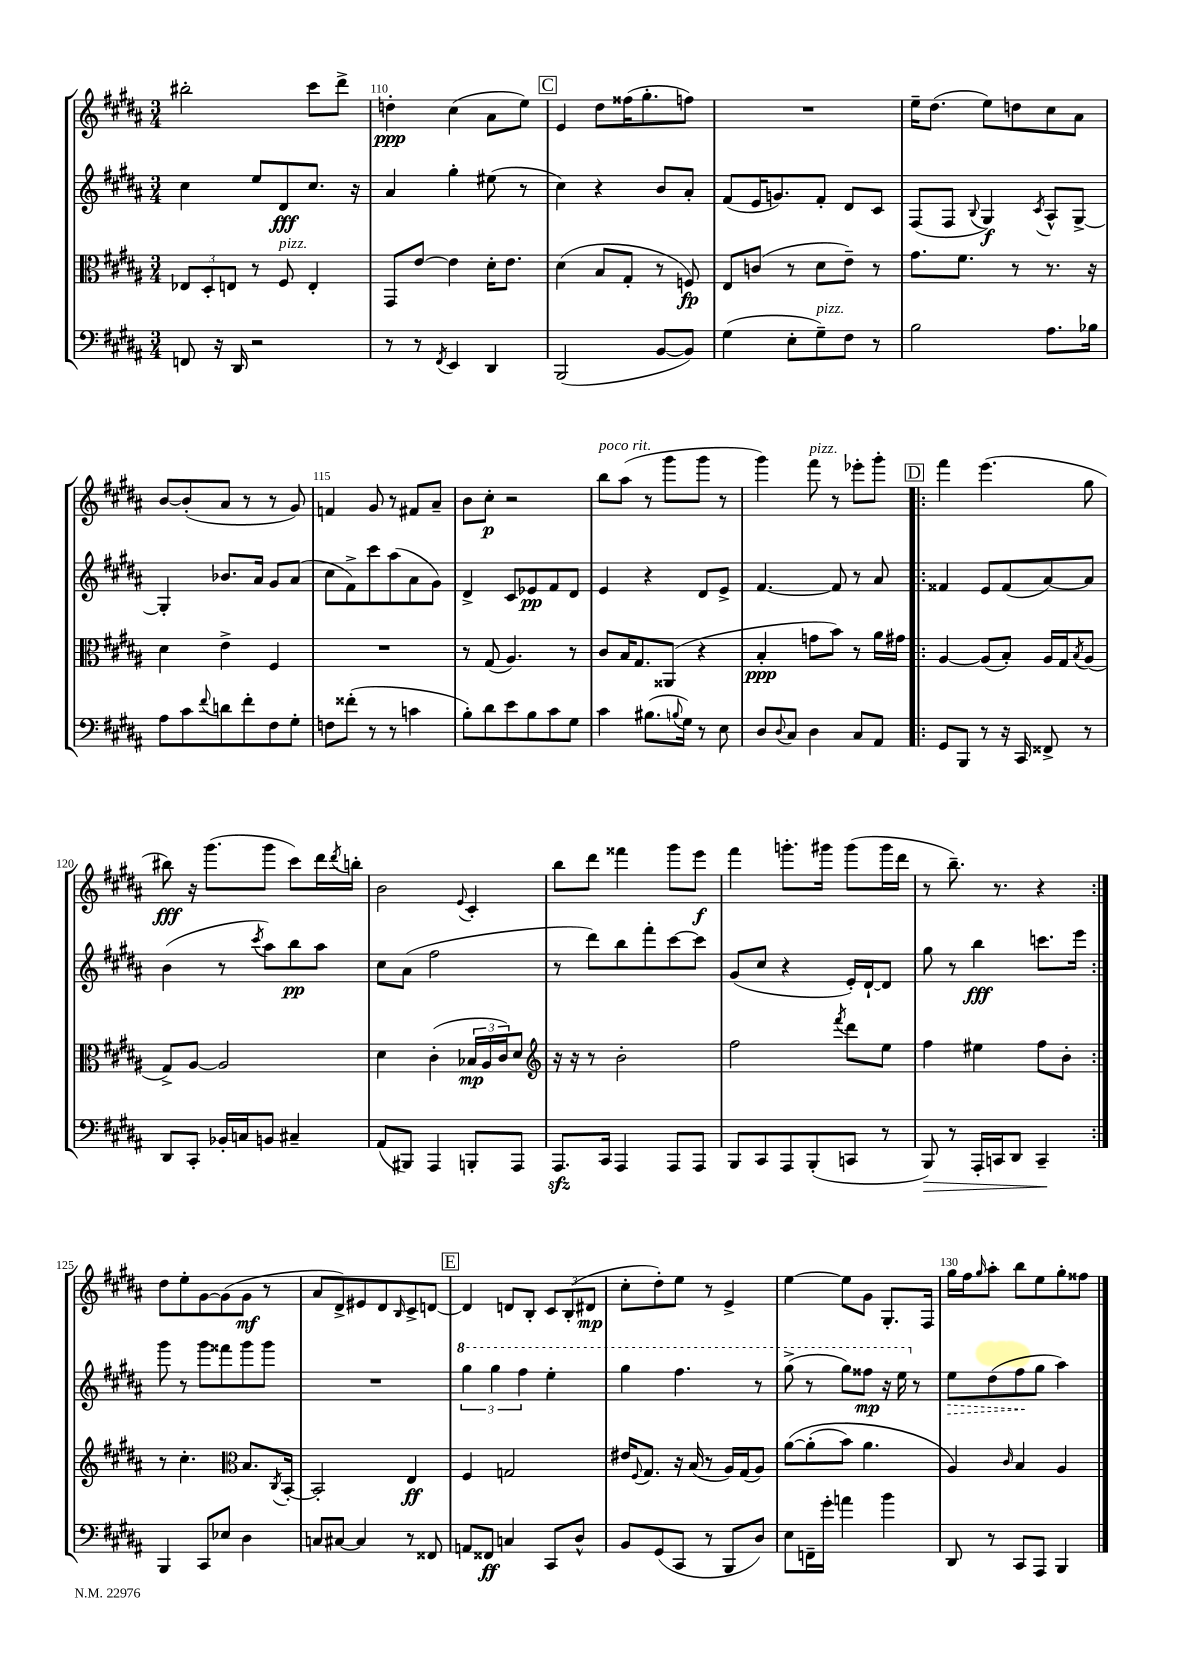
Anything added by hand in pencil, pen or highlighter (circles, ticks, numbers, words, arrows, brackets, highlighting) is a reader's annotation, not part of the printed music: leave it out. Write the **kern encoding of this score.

**kern	**dynam	**kern	**dynam	**kern	**dynam	**kern	**dynam
*part4	*part4	*part3	*part3	*part2	*part2	*part1	*part1
*staff4	*staff4	*staff3	*staff3	*staff2	*staff2	*staff1	*staff1
*clefF4	*	*clefC3	*	*clefG2	*	*clefG2	*
*k[f#c#g#d#a#]	*	*k[f#c#g#d#a#]	*	*k[f#c#g#d#a#]	*	*k[f#c#g#d#a#]	*
*M3/4	*	*M3/4	*	*M3/4	*	*M3/4	*
=109	=109	=109	=109	=109	=109	=109	=109
8FFn/	.	12E-X/L	.	4cc#\	.	2bb#X'\	.
.	.	12D#'/	.	.	.	.	.
16r	.	.	.	.	.	.	.
.	.	12En/J	.	.	.	.	.
16DD#/	.	.	.	.	.	.	.
2r	.	8r	.	8ee/L	.	.	.
!	!	!LO:TX:a:i:t=pizz.	!	!	!	!	!
.	.	8F#/	.	8d#/	fff	.	.
.	.	4E'/	.	8.cc#/J	.	8ccc#\L	.
.	.	.	.	.	.	8ddd#^\J	.
.	.	.	.	16r	.	.	.
=110	=110	=110	=110	=110	=110	=110	=110
8r	.	8GG#/L	.	4a#/	.	4ddn'\	ppp
8r	.	[8e/J	.	.	.	.	.
8qFF#/	.	.	.	.	.	.	.
4EE/	.	4e\]	.	4gg#'\	.	(4cc#\	.
4DD#/	.	16d#'\KL	.	(8ee#X\	.	8a#\L	.
.	.	8.e\J	.	.	.	.	.
.	.	.	.	8r	.	8ee\J)	.
!!LO:REH:place=s1:t=C
=111	=111	=111	=111	=111	=111	=111	=111
(2BBB/	.	(4d#\	.	4cc#\)	.	4e/	.
.	.	8B/L	.	4r	.	8dd#\L	.
.	.	8G#'/J	.	.	.	(16ff##X\K	.
.	.	.	.	.	.	8.gg#'\	.
[8BB/L	.	8r	.	8b/L	.	.	.
8BB/J])	.	8Fn/)	fp	8a#'/J	.	8ffn\J)	.
=112	=112	=112	=112	=112	=112	=112	=112
(4G#\	.	8E/L	.	(8f#/L	.	2.r	.
.	.	(8cn/J	.	16e/K	.	.	.
.	.	.	.	8.gn/)	.	.	.
8E'\L	.	8r	.	.	.	.	.
!LO:TX:a:i:t=pizz.	!	!	!	!	!	!	!
8G#~\)	.	8d#\L	.	8f#'/J	.	.	.
8F#\J	.	8e~\J)	.	8d#/L	.	.	.
8r	.	8r	.	8c#/J	.	.	.
=113	=113	=113	=113	=113	=113	=113	=113
2B\	.	8.g#\L	.	(8F#/L	.	16ee~\KL	.
.	.	.	.	.	.	(8.dd#\J	.
.	.	.	.	8F#/J	.	.	.
.	.	8.f#\J	.	.	.	.	.
.	.	.	.	8qqB/	.	.	.
.	.	.	.	4G#/)	f	8ee\L)	.
.	.	8r	.	.	.	8ddn\	.
.	.	.	.	8qc#/	.	.	.
8.A#\L	.	8.r	.	8A#^^/L	.	8cc#\	.
.	.	.	.	[8G#^/J	.	8a#\J	.
16B-X\Jk	.	16r	.	.	.	.	.
!!LO:LB:g=z
=114	=114	=114	=114	=114	=114	=114	=114
8A#\L	.	4d#\	.	4G#'/]	.	[8b/L	.
8c#\	.	.	.	.	.	(8b'/]	.
8qqf#/	.	.	.	.	.	.	.
8dn\	.	4e^\	.	8.b-X/L	.	8a#/J	.
8f#'\	.	.	.	.	.	8r	.
.	.	.	.	16a#/Jk	.	.	.
8F#\	.	4F#/	.	8g#/L	.	8r	.
8G#'\J	.	.	.	(8a#/J	.	8g#/)	.
=115	=115	=115	=115	=115	=115	=115	=115
8Fn\L	.	2.r	.	8cc#\L	.	4fn/	.
(8f##X'\J	.	.	.	8f#^\)	.	.	.
8r	.	.	.	8ccc#\	.	8g#/	.
8r	.	.	.	(8aa#\	.	8r	.
4cn\	.	.	.	8a#\	.	8f#X/L	.
.	.	.	.	8g#\J)	.	8a#~/J	.
=116	=116	=116	=116	=116	=116	=116	=116
8B'\L)	.	8r	.	4d#^/	.	8b\L	.
8d#\	.	(8G#/	.	.	.	8cc#'\J	p
8e\	.	4.A#/)	.	8c#/L	.	2r	.
8B\	.	.	.	8e-X/	pp	.	.
8c#\	.	.	.	8f#/	.	.	.
8G#\J	.	8r	.	8d#/J	.	.	.
=117	=117	=117	=117	=117	=117	=117	=117
!	!	!	!	!	!	!LO:TX:a:i:t=poco rit.	!
4c#\	.	8c#/L	.	4e/	.	8bb\L	.
.	.	16B/K	.	.	.	(8aa#\J	.
.	.	8.G#/	.	.	.	.	.
(8.B#X\L	.	.	.	4r	.	8r	.
.	.	(8AA##X/J	.	.	.	8ggg#\L	.
8qqBn/	.	.	.	.	.	.	.
16G#\Jk)	.	.	.	.	.	.	.
8r	.	4r	.	8d#/L	.	8ggg#\J	.
8E\	.	.	.	8e^/J	.	8r	.
=118	=118	=118	=118	=118	=118	=118	=118
8D#/L	.	4B'/	ppp	[4.f#/	.	4ggg#\)	.
8qqD#/	.	.	.	.	.	.	.
8C#/J	.	.	.	.	.	.	.
!	!	!	!	!	!	!LO:TX:a:i:t=pizz.	!
4D#\	.	8gn\L	.	.	.	8fff#\	.
.	.	8b\J)	.	8f#/]	.	8r	.
8C#/L	.	8r	.	8r	.	8eee-X'\L	.
8AA#/J	.	16a#\LL	.	8a#/	.	8ggg#'\J	.
.	.	16g#X\JJ	.	.	.	.	.
!!LO:REH:place=s1:t=D
=119!|:	=119!|:	=119!|:	=119!|:	=119!|:	=119!|:	=119!|:	=119!|:
8GG#/L	.	[4A#/	.	4f##X/	.	4fff#\	.
8BBB/J	.	.	.	.	.	.	.
8r	.	(8A#/L]	.	8e/L	.	(4.eee\	.
16r	.	8B'/J)	.	(8f##/	.	.	.
16CC#/	.	.	.	.	.	.	.
8FF##X^/	.	16A#/LL	.	[8a#/)	.	.	.
.	.	16G#/J	.	.	.	.	.
.	.	8qB/	.	.	.	.	.
8r	.	(8A#/J	.	8a#/J]	.	8gg#\	.
!!LO:LB:g=z
=120	=120	=120	=120	=120	=120	=120	=120
8DD#/L	.	8G#^/L)	.	(4b\	.	8bb#X\)	fff
8CC#'/J	.	[8A#/J	.	.	.	16r	.
.	.	.	.	.	.	(8.ggg#\L	.
16BB-X'/LL	.	2A#/]	.	8r	.	.	.
16Cn/J	.	.	.	.	.	.	.
.	.	.	.	8qccc#/	.	.	.
8BBn/J	.	.	.	8aa#\L)	.	8ggg#\J	.
4C#X~/	.	.	.	8bb\	pp	8ccc#\L)	.
.	.	.	.	8aa#\J	.	16ddd#\L	.
.	.	.	.	.	.	8qddd#/	.
.	.	.	.	.	.	16bbn'\JJ	.
=121	=121	=121	=121	=121	=121	=121	=121
(8AA#/L	.	4d#\	.	8cc#\L	.	2b\	.
8BBB#X/J)	.	.	.	(8a#\J	.	.	.
4AAA#/	.	(4c#'\	.	2ff#\	.	.	.
.	.	.	.	.	.	8qqe/	.
8BBBn'/L	.	24B-X/LL	mp	.	.	4c#'/	.
.	.	24A#/	.	.	.	.	.
.	.	24c#/J)	.	.	.	.	.
8AAA#/J	.	8d#/J	.	.	.	.	.
=122	=122	=122	=122	=122	=122	=122	=122
*	*	*clefG2	*	*	*	*	*
8.AAA#zz/L	.	16r	.	8r	.	8bb\L	.
.	.	16r	.	.	.	.	.
.	.	8r	.	8ddd#\L)	.	8ddd#\J	.
16CC#/Jk	.	.	.	.	.	.	.
4AAA#/	.	2b'\	.	8bb\	.	4fff##X\	.
.	.	.	.	8fff#'\	.	.	.
8AAA#/L	.	.	.	[8ccc#\	.	8ggg#\L	.
8AAA#/J	.	.	.	8ccc#\J]	.	8eee\J	f
=123	=123	=123	=123	=123	=123	=123	=123
8BBB/L	.	2ff#\	.	(8g#/L	.	4fff#\	.
8CC#/	.	.	.	8cc#/J	.	.	.
8AAA#/	.	.	.	4r	.	8.gggn'\L	.
(8BBB'/	.	.	.	.	.	.	.
.	.	.	.	.	.	16ggg#X\Jk	.
.	.	8qfff#/	.	.	.	.	.
8CCn/J	.	8ddd#\L	.	16e'/LL)	.	(8ggg#\L	.
.	.	.	.	[16d#`/J	.	.	.
8r	.	8ee\J	.	8d#/J]	.	16ggg#\L	.
.	.	.	.	.	.	16ddd#\JJ	.
=124	=124	=124	=124	=124	=124	=124	=124
!	!LO:HP:b	!	!	!	!	!	!
8BBB/)	>	4ff#\	.	8gg#\	.	8r	.
8r	.	.	.	8r	.	8.bb~\)	.
16AAA#'/LL	.	4ee#X\	.	4bb\	fff	.	.
16CCn/J	.	.	.	.	.	8.r	.
8DD#/J	.	.	.	.	.	.	.
4CC~/	.	8ff#\L	.	8.cccn\L	.	4r	.
.	.	8b'\J	.	.	.	.	.
.	.	.	.	16eee\Jk	.	.	.
.	]	.	.	.	.	.	.
!!LO:LB:g=z
=125:|!	=125:|!	=125:|!	=125:|!	=125:|!	=125:|!	=125:|!	=125:|!
4BBB/	.	8r	.	8ggg#\	.	8dd#\L	.
.	.	4.cc#'\	.	8r	.	8ee'\	.
8CC#/L	.	.	.	8ggg#\L	.	[8g#\	.
8E-X/J	.	.	.	8fff##X\	.	(8g#\]	.
*	*	*clefC3	*	*	*	*	*
4D#\	.	8.B/L	.	8ggg#\	.	8g#\J	mf
.	.	.	.	8ggg#\J	.	8r	.
.	.	8qC#/	.	.	.	.	.
.	.	[16BB'/Jk	.	.	.	.	.
=126	=126	=126	=126	=126	=126	=126	=126
8Cn/L	.	2BB'/]	.	2.r	.	8a#/L	.
[8C#X/J	.	.	.	.	.	8d#^/)	.
4C#/]	.	.	.	.	.	8e#X/	.
.	.	.	.	.	.	8d#/	.
.	.	.	.	.	.	16qqB/	.
8r	.	4E/	ff	.	.	8c#^/	.
8FF##X/	.	.	.	.	.	[8dn/J	.
!!LO:REH:place=s1:t=E
=127	=127	=127	=127	=127	=127	=127	=127
*	*	*	*	*8va	*	*	*
8AAn/L	.	4F#/	.	6ggg#\	.	4d/]	.
8FF##X/J	ff	.	.	.	.	.	.
.	.	.	.	6ggg#\	.	.	.
4Cn/	.	2Gn/	.	.	.	8dn/L	.
.	.	.	.	6fff#\	.	.	.
.	.	.	.	.	.	8B'/J	.
8CC#/L	.	.	.	4eee'\	.	12c#/L	.
.	.	.	.	.	.	(12B'/	.
8D#^^/J	.	.	.	.	.	.	.
.	.	.	.	.	.	12d#X/J	mp
=128	=128	=128	=128	=128	=128	=128	=128
8BB/L	.	16e#X/KL	.	4ggg#\	.	8cc#'\L	.
.	.	8qqF#/	.	.	.	.	.
.	.	8.G#/J	.	.	.	.	.
(8GG#/	.	.	.	.	.	8dd#'\)	.
8CC#/J	.	16r	.	4.fff#\	.	8ee\J	.
.	.	(16B/	.	.	.	.	.
8r	.	8r	.	.	.	8r	.
8BBB/L	.	16A#/LL)	.	.	.	4e^/	.
.	.	(16G#/J	.	.	.	.	.
8D#/J)	.	8A#/J)	.	8r	.	.	.
=129	=129	=129	=129	=129	=129	=129	=129
8E\L	.	([8a#\L	.	(8ggg#^\	.	[4ee\	.
16FFn~\L	.	(8a#'\]	.	8r	.	.	.
16g#'\JJ	.	.	.	.	.	.	.
4an\	.	8b\J)	.	8ggg#\L)	.	8ee\L]	.
.	.	4.a#\	.	8fff##X\J	mp	8g#\J	.
4b\	.	.	.	16r	.	8.G#'/L	.
.	.	.	.	16eee\	.	.	.
*	*	*	*	*X8va	*	*	*
.	.	.	.	8r	.	.	.
.	.	.	.	.	.	16F#/Jk	.
=130	=130	=130	=130	=130	=130	=130	=130
!	!	!	!	!	!LO:HP:b	!	!
8DD#/	.	4A#/)	.	8ee\L	>	16gg#\LL	.
.	.	.	.	.	.	16ff#\J	.
.	.	.	.	.	.	16qqgg#/	.
8r	.	.	.	(8dd#\	.	8aa#'\J	.
.	.	16qqc#/	.	.	.	.	.
8CC#/L	.	4B/	.	8ff#\	.	8bb\L	.
8AAA#/J	.	.	.	8gg#\J	]	8ee\	.
4BBB/	.	4A#/	.	4aa#\)	.	8gg#'\	.
.	.	.	.	.	.	8ff##X\J	.
==	==	==	==	==	==	==	==
*-	*-	*-	*-	*-	*-	*-	*-
